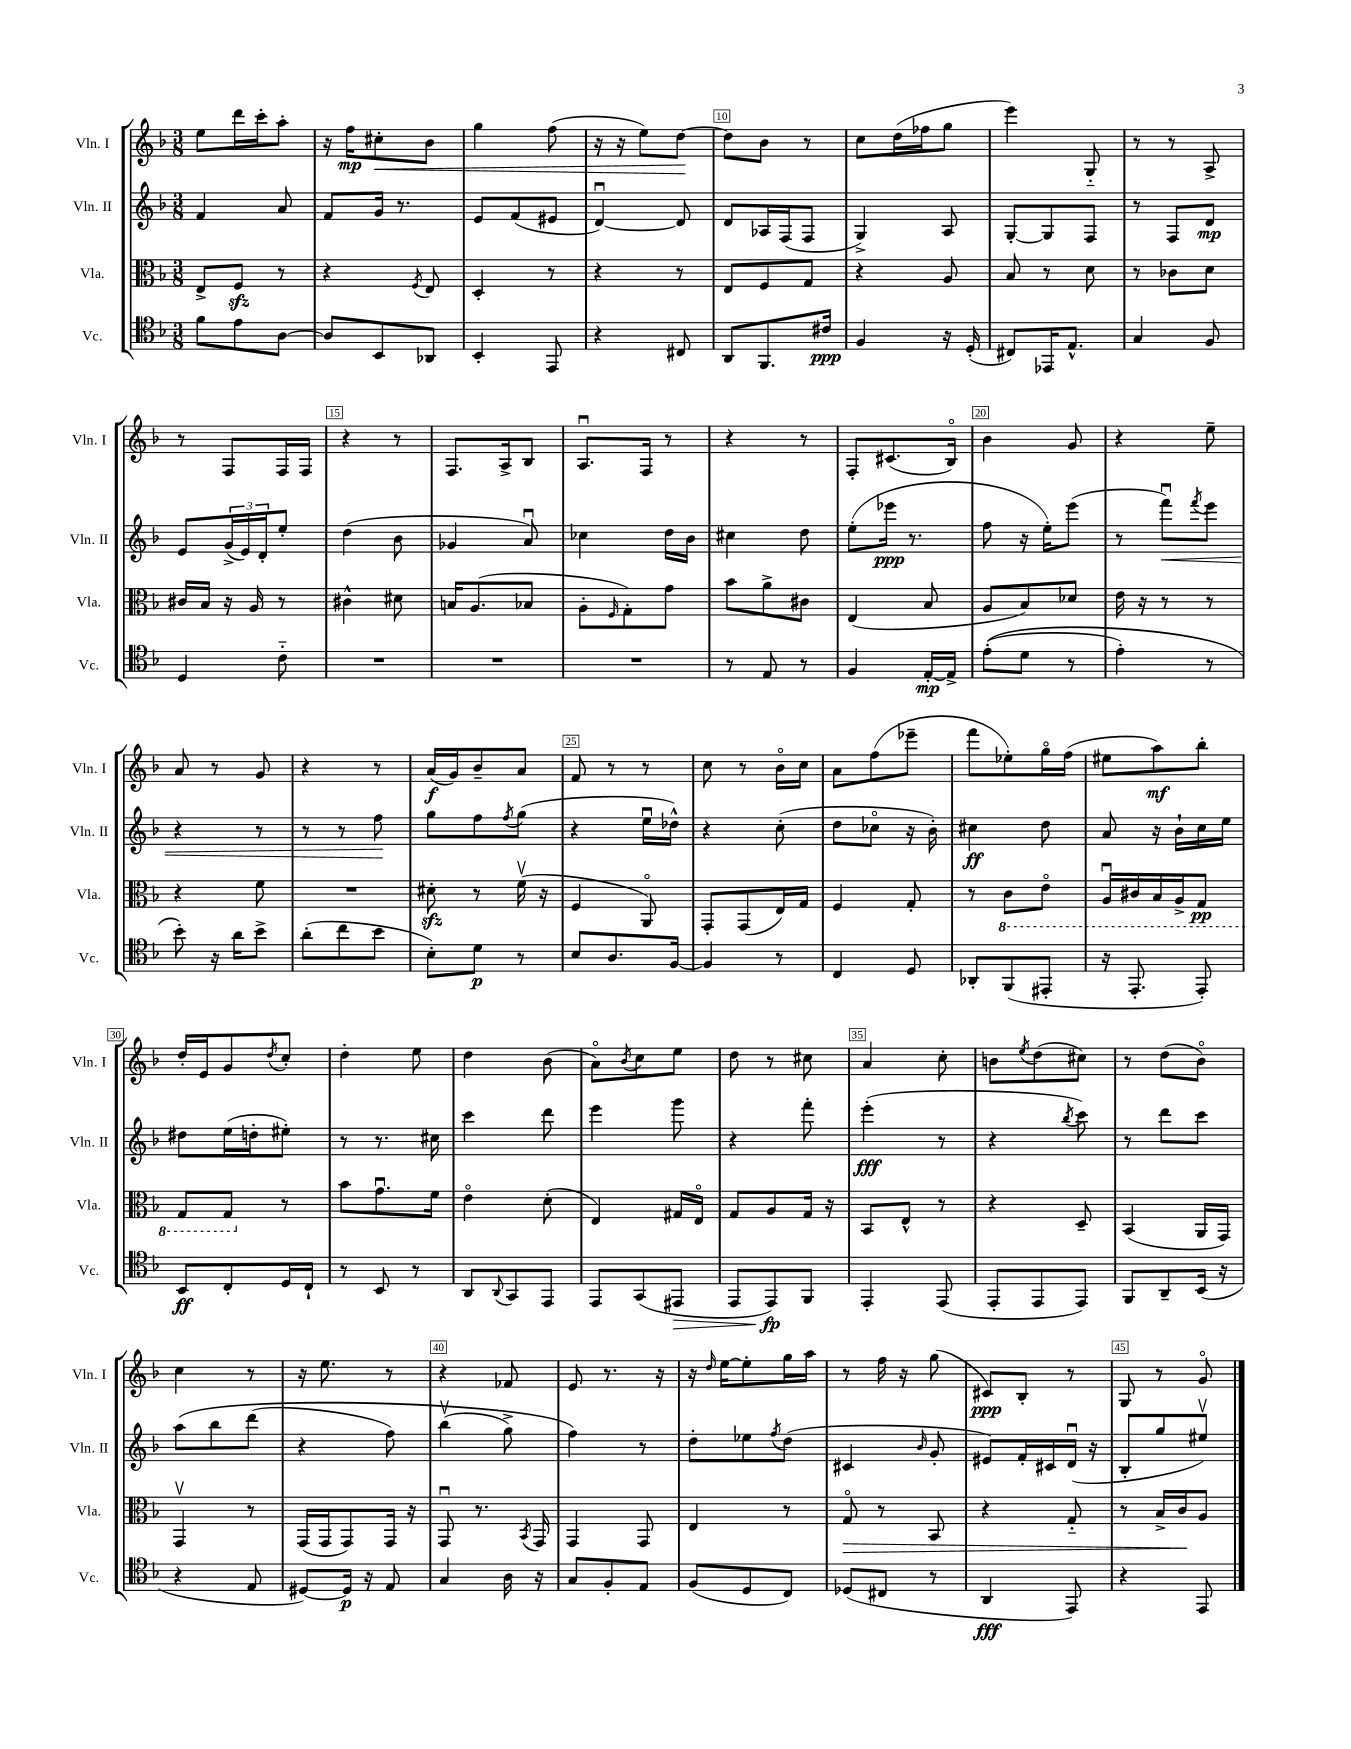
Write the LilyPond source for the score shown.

<<
\new StaffGroup <<
\new Staff = "s0" \with { instrumentName = "Vln. I" shortInstrumentName = "Vln. I" } {
    \clef treble \key f \major \numericTimeSignature \time 3/8
    e''8 d'''16 c'''16-. a''8-. |
    r16 f''16\mp cis''8-.\< bes'8 |
    g''4 f''8( |
    r16 r16 e''8) d''8~\! |
    d''8 bes'8 r8 |
    c''8 d''16( fes''16 g''8 |
    e'''4) g8-_ |
    r8 r8 a8-> |
    r8 f8 f16 f16 |
    r4 r8 |
    f8. a16-> bes8 |
    a8.\downbow f16 r8 |
    r4 r8 |
    f8-. cis'8.( bes16\flageolet) |
    bes'4 g'8 |
    r4 e''8-- |
    a'8 r8 g'8 |
    r4 r8 |
    a'16\f( g'16) bes'8-- a'8 |
    f'8 r8 r8 |
    c''8 r8 bes'16\flageolet c''16 |
    a'8 f''8( ees'''8-- |
    f'''8 ees''8-.) g''16\flageolet f''16( |
    eis''8 a''8\mf) bes''8-. |
    d''16-. e'16 g'8 \acciaccatura { d''8 } c''8-. |
    d''4-. e''8 |
    d''4 bes'8( |
    a'8\flageolet) \acciaccatura { bes'8 } c''8 e''8 |
    d''8 r8 cis''8 |
    a'4 c''8-. |
    b'8 \acciaccatura { e''8 } d''8( cis''8) |
    r8 d''8( bes'8\flageolet) |
    c''4 r8 |
    r16 e''8. r8 |
    r4 fes'8 |
    e'8 r8. r16 |
    r16 \grace { d''16 } e''16~ e''8-. g''16 a''16 |
    r8 f''16 r16 g''8( |
    cis'8\ppp) bes8-. r8 |
    g8 r8 g'8\flageolet \bar "|." |
}
\new Staff = "s1" \with { instrumentName = "Vln. II" shortInstrumentName = "Vln. II" } {
    \clef treble \key f \major \numericTimeSignature \time 3/8
    f'4 a'8 |
    f'8 g'16 r8. |
    e'8 f'8( eis'8 |
    d'4~\downbow) d'8 |
    d'8 aes16 f16( f8 |
    g4->) a8 |
    g8~-. g8 f8 |
    r8 f8 d'8\mp |
    e'8 \tuplet 3/2 { g'16->( e'16) d'16-. } e''8-. |
    d''4( bes'8 |
    ges'4 a'8\downbow) |
    ces''4 d''16 bes'16 |
    cis''4 d''8 |
    e''8-.( ees'''16\ppp r8. |
    f''8 r16 e''16-.) e'''8( |
    r8 f'''8\downbow\<) \acciaccatura { f'''8 } e'''8 |
    r4 r8 |
    r8 r8 f''8\! |
    g''8 f''8 \acciaccatura { f''8 } g''8( |
    r4 e''16\downbow des''16-^) |
    r4 c''8-.( |
    d''8 ces''8\flageolet r16 bes'16-.) |
    cis''4\ff d''8 |
    a'8 r16 bes'16-! c''16 e''16 |
    dis''8 e''16( d''16-. eis''8-.) |
    r8 r8. cis''16 |
    c'''4 d'''8 |
    e'''4 g'''8 |
    r4 f'''8-. |
    e'''4-.\fff( r8 |
    r4 \acciaccatura { bes''8 } c'''8) |
    r8 d'''8 c'''8 |
    a''8\( bes''8 d'''8( |
    r4 f''8) |
    bes''4\upbow( g''8->) |
    f''4\) r8 |
    d''8-. ees''8 \acciaccatura { f''8 } d''8( |
    cis'4 \grace { bes'16 } g'8-. |
    eis'8) f'16-. cis'16 d'16\downbow( r16 |
    bes8-. g''8 eis''8\upbow) \bar "|." |
}
\new Staff = "s2" \with { instrumentName = "Vla." shortInstrumentName = "Vla." } {
    \clef alto \key f \major \numericTimeSignature \time 3/8
    e8-> f8\sfz r8 |
    r4 \acciaccatura { f8 } e8 |
    d4-. r8 |
    r4 r8 |
    e8 f8 g8 |
    r4 a8 |
    bes8 r8 d'8 |
    r8 ces'8 d'8 |
    cis'16 bes16 r16 a16 r8 |
    cis'4-^ dis'8 |
    b16 a8.( bes8 |
    a8-. \grace { f16 } g8-.) g'8 |
    bes'8 a'8-> cis'8 |
    e4( bes8 |
    a8 bes8) des'8 |
    e'16 r16 r8 r8 |
    r4 f'8 |
    R4. |
    dis'8-.\sfz r8 f'16\upbow( r16 |
    f4 a,8\flageolet) |
    g,8-. g,8( e16) g16 |
    f4 g8-. |
    r8 \ottava #-1 c8 e8\flageolet |
    a,16\downbow cis16 bes,16 a,16-> g,8\pp |
    g,8 g,8 \ottava #0 r8 |
    bes'8 g'8.\downbow f'16 |
    e'4\flageolet d'8-.( |
    e4) gis16 e16\flageolet |
    g8 a8 g16 r16 |
    bes,8 e8-^ r8 |
    r4 d8-- |
    bes,4( a,16 g,16) |
    g,4\upbow r8 |
    g,16( g,16 g,8) g,16 r16 |
    g,8\downbow r8. \acciaccatura { bes,8 } g,16 |
    g,4 g,8 |
    e4 r8 |
    g8\flageolet\> r8 bes,8 |
    r4 g8-_ |
    r8 bes16-> c'16\! a8 \bar "|." |
}
\new Staff = "s3" \with { instrumentName = "Vc." shortInstrumentName = "Vc." } {
    \clef tenor \key f \major \numericTimeSignature \time 3/8
    f'8 e'8 a8~ |
    a8 bes,8 aes,8 |
    bes,4-. e,8 |
    r4 cis8 |
    a,8 f,8. cis'16\ppp |
    f4 r16 d16-.( |
    cis8) ees,16 e8.-^ |
    g4 f8 |
    d4 c'8-_ |
    R4. |
    R4. |
    R4. |
    r8 e8 r8 |
    f4 e16~-.\mp e16-> |
    e'8-.(\( d'8 r8 |
    e'4-.) r8 |
    bes'8-.\) r16 a'16 bes'8-> |
    a'8-.( c''8 bes'8 |
    bes8-.) d'8\p r8 |
    bes8 a8. f16~ |
    f4 r8 |
    c4 d8 |
    aes,8-. f,8( eis,8-. |
    r16 e,8.-. e,8-.) |
    bes,8\ff c8-. d16 c16-! |
    r8 bes,8 r8 |
    a,8 \appoggiatura { a,8 } g,8 e,8 |
    e,8 g,8( eis,8\> |
    e,8 e,8\fp\!) f,8 |
    e,4-. e,8( |
    e,8-. e,8 e,8) |
    f,8 a,8-- bes,16( r16 |
    r4 e8 |
    dis8~) dis16\p r16 e8 |
    g4 a16 r16 |
    g8 f8-. e8 |
    f8( d8 c8) |
    des8( cis8 r8 |
    a,4\fff e,8) |
    r4 e,8 \bar "|." |
}
>>
>>
\layout { \context { \Score currentBarNumber = #6 \override BarNumber.break-visibility = ##(#f #t #t) barNumberVisibility = #(every-nth-bar-number-visible 5) \override BarNumber.stencil = #(make-stencil-boxer 0.1 0.3 ly:text-interface::print) } }
